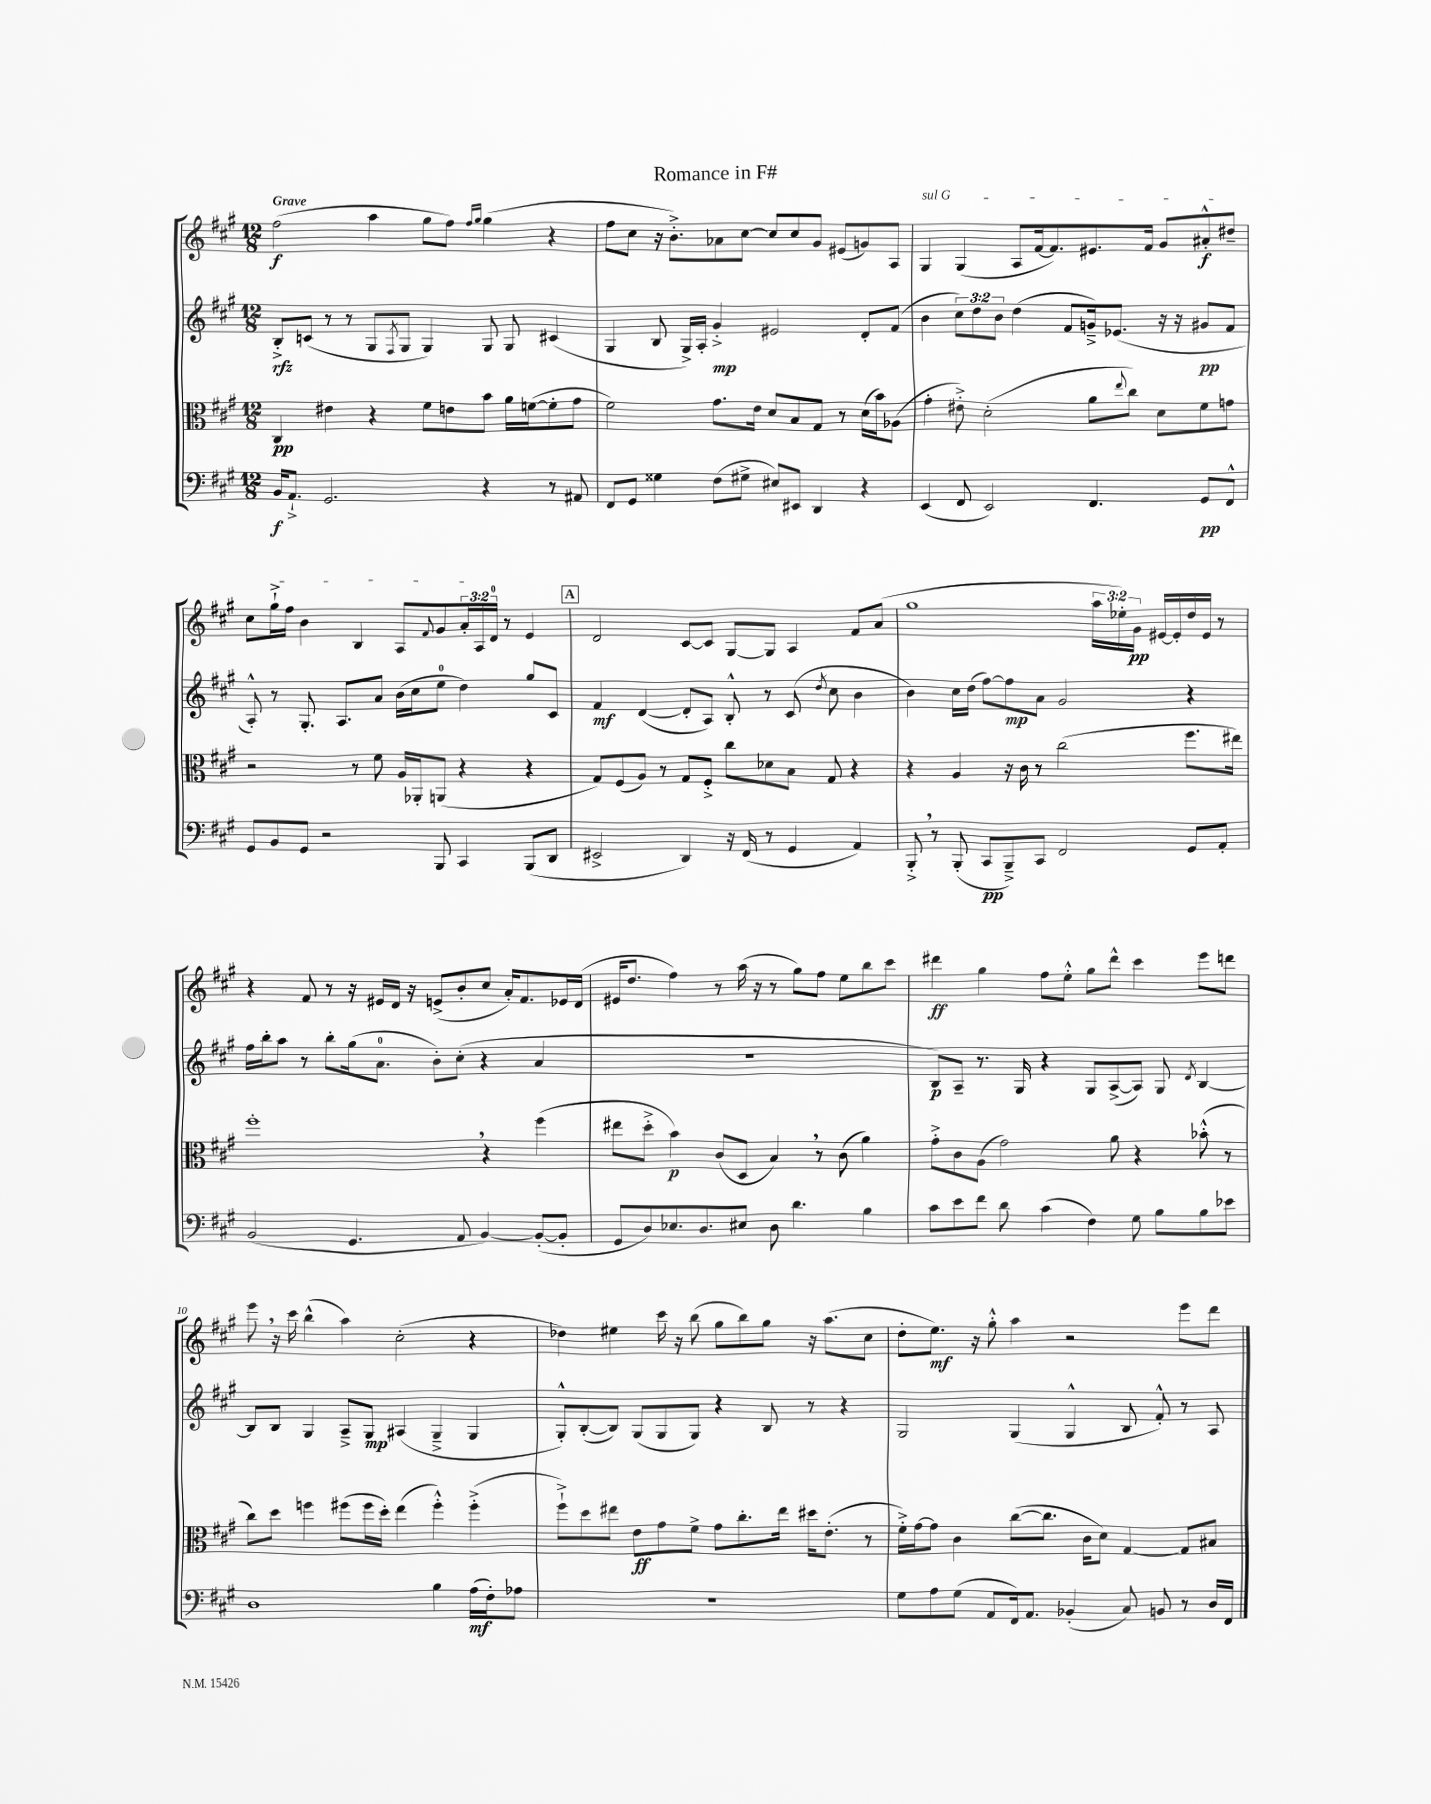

**kern	**kern	**kern	**kern
*staff4	*staff3	*staff2	*staff1
*clefF4	*clefC3	*clefG2	*clefG2
*k[f#c#g#]	*k[f#c#g#]	*k[f#c#g#]	*k[f#c#g#]
*M12/8	*M12/8	*M12/8	*M12/8
16BB	4C#	8B'^	(2ff#
8.AA`^	.	.	.
.	.	(8c	.
2.GG#	4e#	8r	.
.	.	8r	.
.	4r	8G#	4aa
.	.	8qF#	.
.	.	8G#	.
.	8f#	4G#)	8gg#
.	8e	.	8ff#)
.	.	.	16qqff#
.	.	.	16qqgg#
4r	8b	8G#	(4gg#
.	16a	8G#	.
.	([16f	.	.
8r	8f']	(4c#	4r
8AA#	8g#	.	.
=	=	=	=
8FF#	2f#)	4G#	8ff#
8GG#	.	.	8cc#
4G##	.	8B	16r
.	.	.	8.b'^)
.	.	16G#^)	.
.	.	16A'	.
(8F#	8.g#	4g#'^	8a-
8G#^	.	.	[8cc#
.	16e	.	.
8E#)	8d	2e#	8cc#]
8EE#	8B	.	8cc#
4DD	8G#	.	8g#
.	8r	.	(8e#
4r	(16d	8d'	8g)
.	16b)	.	.
.	(8A-	(8f#	8A
=	=	=	=
(4EE	4g#'	4b	4G#
8FF#	8e#'^)	12cc#)	(4G#
.	.	12dd	.
2EE)	(2d'	.	.
.	.	12b	.
.	.	(4dd	8A
.	.	.	[16f#
.	.	.	8.f#])
.	.	8f#	.
4.FF#	8a	16g~^)	8.e#
.	.	(8.e-	.
.	8qqee	.	.
.	8cc#)	.	.
.	.	.	16f#
.	8d	16r	8g#
.	.	16r	.
8GG#	8f#	8g#	8a#'^^
8FF#^^	8g	8f#	8dd#~
=	=	=	=
8GG#	2r	8A'^^)	8cc#
8BB	.	8r	16gg#`^
.	.	.	16ff#
8GG#	.	8.G#'	4b
2r	.	.	.
.	.	8.A	.
.	8r	.	4B
.	8f#	8a	.
.	16A	(16b	8A
.	16AA-'	16cc#	.
.	.	.	8qqf#
8BBB	(8AA	8ee	8g#
4CC#	4r	4dd)	24a'
.	.	.	24A
.	.	.	24d
.	.	.	8r
(8BBB	4r	8gg#	4e
8DD	.	8c#	.
=	=	=	=
2EE#^	8G#)	4f#	2d
.	(8F#	.	.
.	8A)	([4d	.
.	8r	.	.
4DD)	8G#	8d']	[8c#
.	8F#'^	8A)	8c#]
16r	8cc#	8B'^^	[8G#
(16FF#	.	.	.
8r	8d-	8r	8G#]
4GG#	8B	(8c#	4A
.	.	8qdd	.
.	8G#	8cc#	.
4AA)	4r	4b	8f#
.	.	.	(8a
=	=	=	=
8BBB'^	4r	4b)	1gg#
8r	.	.	.
(8BBB'	4A	16cc#	.
.	.	(16dd	.
8CC#	.	[8ff#)	.
8BBB~^)	16r	8ff#]	.
.	16c#	.	.
8CC#	8r	8a	.
2FF#	(2cc#	2g#	.
.	.	.	24aa
.	.	.	24ee-')
.	.	.	24g#
.	.	.	[16e#
.	.	.	16e#']
8GG#	8.ff#	4r	16dd
.	.	.	16e#
8AA'	.	.	8r
.	16ee#)	.	.
=	=	=	=
(2BB	1ff#'	16ff#	4r
.	.	16bb'	.
.	.	8aa	.
.	.	8r	8f#
.	.	8bb'	8r
4.GG#	.	(16gg#	16r
.	.	8.a	16e#
.	.	.	16d
.	.	.	16r
.	.	8b')	(8e^
8AA	.	(8cc#'	8b'
[4BB)	4r	4r	8cc#
.	.	.	16a')
.	.	.	8.f#
(8BB'_	(4ff#	4a	.
8BB']	.	.	16e-
.	.	.	(16d
=	=	=	=
8GG#	8ee#	1.r	16e#
.	.	.	8.dd
8D)	8dd'^	.	.
8.E-	4b)	.	4ff#)
8.D	.	.	.
.	(8c#	.	8r
8E#	8D	.	(16aa
.	.	.	16r
8D	4B)	.	8r
4.d	.	.	8gg#)
.	8r	.	8ff#
.	(8c#	.	8ee
4B	4a)	.	8bb
.	.	.	8ccc#
=	=	=	=
8c#	8g#'^	8B)	4ddd#
8e	8c#	8A~	.
8f#	(8A	8.r	4gg#
8d	2g#)	.	.
.	.	16G#	.
(4c#	.	4r	8ff#
.	.	.	8ee'^^
4F#)	.	8G#	8gg#
.	8a	([8A^	8ddd#^^
8G#	4r	8A])	4ccc#
8B	.	8G#	.
.	.	8qd	.
8B	(8b-'^^	[4B	8eee
8e-	8r	.	8ddd
=	=	=	=
1D	8cc#)	8B]	8eee
.	8dd	8B	16r
.	.	.	16ccc#
.	4ff	4G#	(4bb^^
.	(8ff#	8A~^	4aa)
.	16ff#	8G#	.
.	16dd')	.	.
.	(4ee	(4A#	(2cc#'
4B	4ff#'^^)	4G#~^	.
(16A	(4ff#'^	4G#	4r
16F#')	.	.	.
8A-	.	.	.
=	=	=	=
1.r	8ff#`^)	8G#'^^)	4dd-)
.	8dd	([8B'	.
.	8ee#	8B])	4ee#
.	8e	(8G#	.
.	8g#	8G#	16ccc#
.	.	.	16r
.	8f#^	8G#)	(8bb
.	8g#	4r	8gg#
.	8.cc#'	.	8bb)
.	.	8B	8gg#
.	16ee#	.	.
.	16dd#	8r	16r
.	(8.e'	.	(8.aa
.	.	4r	.
.	8r	.	8cc#
=	=	=	=
8G#	16f#'^)	2G#	8dd'
.	[16g#	.	.
8A	8g#]	.	8.ee)
(8G#	4c#	.	.
.	.	.	16r
8AA	.	.	8gg#'^^
16FF#)	([8cc#	(4G#	4aa
8.AA	.	.	.
.	8.cc#]	.	.
(4BB-'	.	4G#^^	2r
.	16c#	.	.
.	8d)	.	.
8C#)	[4G#	8B	.
8BB	.	8f#'^^)	.
8r	8G#]	8r	8eee
16D	8B#	8A	8ddd
16FF#	.	.	.
==	==	==	==
*-	*-	*-	*-
